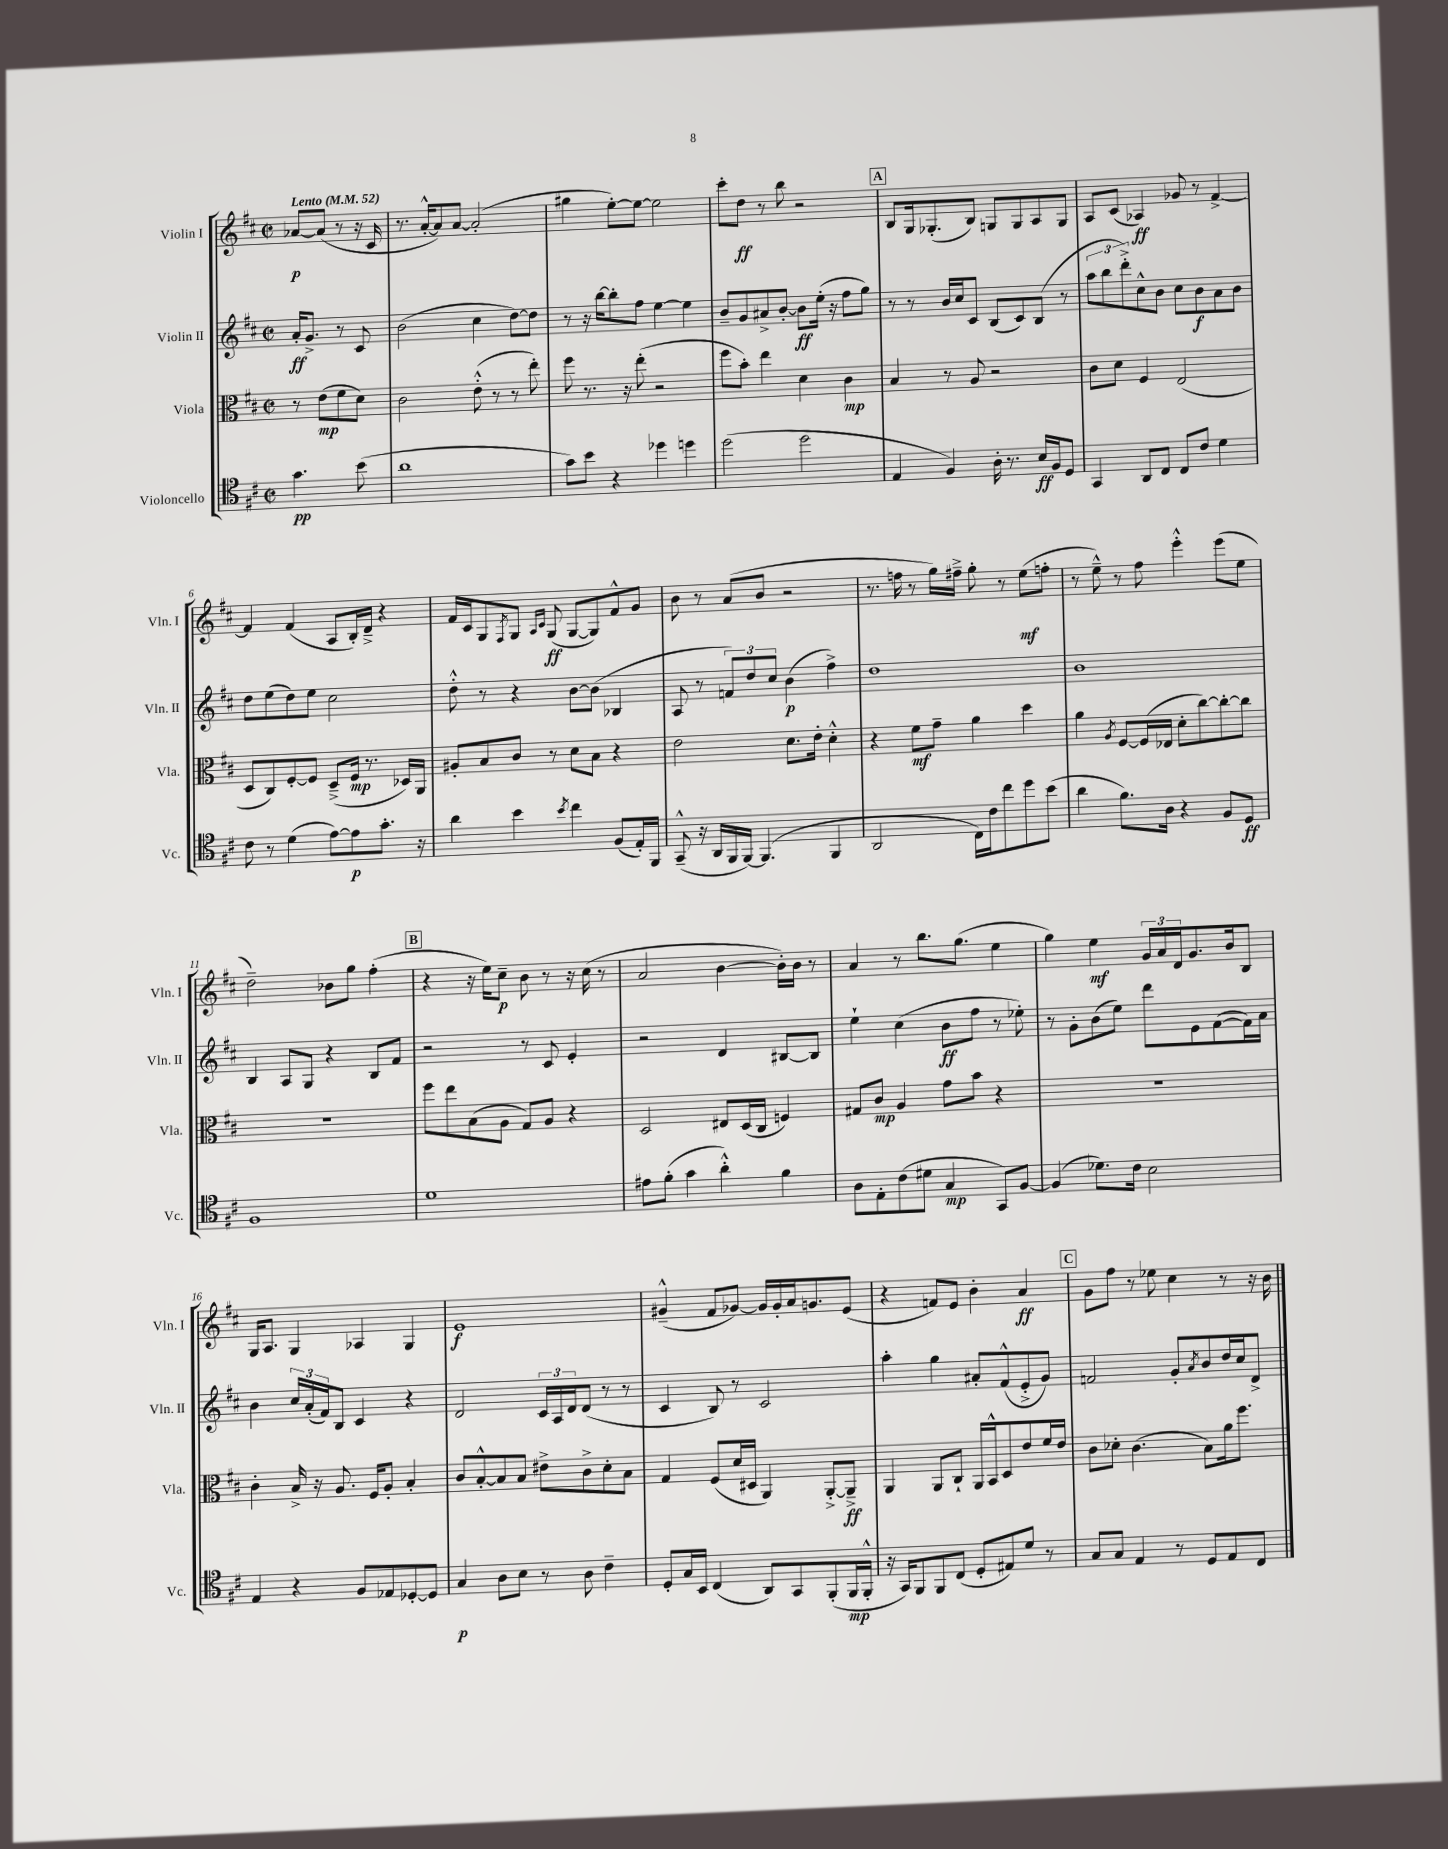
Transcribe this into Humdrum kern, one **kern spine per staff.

**kern	**dynam	**kern	**dynam	**kern	**dynam	**kern	**dynam
*part4	*part4	*part3	*part3	*part2	*part2	*part1	*part1
*staff4	*staff4	*staff3	*staff3	*staff2	*staff2	*staff1	*staff1
*I"Violoncello	*	*I"Viola	*	*I"Violin II	*	*I"Violin I	*
*I'Vc.	*	*I'Vla.	*	*I'Vln. II	*	*I'Vln. I	*
*clefC4	*	*clefC3	*	*clefG2	*	*clefG2	*
*k[f#c#]	*	*k[f#c#]	*	*k[f#c#]	*	*k[f#c#]	*
*M2/2	*	*M2/2	*	*M2/2	*	*M2/2	*
*met(c|)	*	*met(c|)	*	*met(c|)	*	*met(c|)	*
*MM52	*	*MM52	*	*MM52	*	*MM52	*
=	=	=	=	=	=	=	=
!	!	!	!	!	!	!LO:TX:a:B:t=Lento	!
4.g\	pp	8r	.	16a'/KL	ff	[8a-X/L	p
.	.	.	.	8.g^/J	.	.	.
.	.	(8e\L	mp	.	.	(8a-/J]	.
.	.	8f#\	.	8r	.	8r	.
(8b\	.	8d\J)	.	8c#/	.	16r	.
.	.	.	.	.	.	16c#/	.
=1	=1	=1	=1	=1	=1	=1	=1
1a	.	2c#\	.	(2b\	.	8.r	.
.	.	.	.	.	.	[16a'^^/KL	.
.	.	.	.	.	.	8a/])	.
.	.	.	.	.	.	[8a/J	.
.	.	(8e'^^\	.	4cc#\	.	(2a'/]	.
.	.	8r	.	.	.	.	.
.	.	8r	.	[8dd\L)	.	.	.
.	.	8ee'\)	.	8dd\J]	.	.	.
=2	=2	=2	=2	=2	=2	=2	=2
8g\L)	.	8ff#\	.	8r	.	4gg#X\	.
8b\J	.	8.r	.	16r	.	.	.
.	.	.	.	[16bb\KL	.	.	.
4r	.	.	.	8bb'\]	.	[8ee'\L)	.
.	.	16r	.	.	.	.	.
.	.	(8ee'\	.	8ff#\J	.	8ee\J_	.
4dd-X\	.	2r	.	[4ee\	.	2ee\]	.
4ddn\	.	.	.	4ee\]	.	.	.
=3	=3	=3	=3	=3	=3	=3	=3
(2dd\	.	8ff#\L	.	8b~/L	.	8ccc#'\L	.
.	.	8b'\J)	.	8g/	.	8dd\J	ff
.	.	4ee\	.	8a#X^/	.	8r	.
.	.	.	.	[8b'/J	.	8bb\	.
2dd\	.	4d\	.	8b\L]	ff	2r	.
.	.	.	.	(16ee'\Jk	.	.	.
.	.	.	.	16r	.	.	.
.	.	4c#\	mp	8ff#\L	.	.	.
.	.	.	.	8gg\J)	.	.	.
!!LO:REH:place=s1:t=A
=4	=4	=4	=4	=4	=4	=4	=4
4E/	.	4B/	.	8r	.	8B/L	.
.	.	.	.	8r	.	16G/k	.
.	.	.	.	.	.	(8.G-X'/	.
4F#/)	.	8r	.	16b/LL	.	.	.
.	.	.	.	16cc#/J	.	.	.
.	.	8A/	.	8c#/J	.	8B/J)	.
16A'\	.	2r	.	(8B/L	.	8Gn/L	.
8.r	.	.	.	.	.	.	.
.	.	.	.	8c#/)	.	8G/	.
16B/LL	ff	.	.	(8B/J	.	8A/	.
16F#/J	.	.	.	.	.	.	.
8D/J	.	.	.	8r	.	8G/J	.
=5	=5	=5	=5	=5	=5	=5	=5
4GG/	.	8c#\L	.	12aa\L	.	8A/L	.
.	.	.	.	12bb\	.	.	.
.	.	8d\J	.	.	.	(8c#/J	.
.	.	.	.	12ddd'^\)	.	.	.
8AA/L	.	4F#/	.	8cc#^^\	.	4A-X/)	ff
8C#/J	.	.	.	8b\J	.	.	.
8C#/L	.	(2E/	.	8cc#\L	.	8g-X/	.
8c#/J	.	.	.	8b\	f	8r	.
4d\	.	.	.	8a\	.	[4f#^/	.
.	.	.	.	8b\J	.	.	.
!!LO:LB:g=z
=6	=6	=6	=6	=6	=6	=6	=6
8c#\	.	8D/L	.	8dd\L	.	4f#/]	.
8r	.	8C#/)	.	(8ee\	.	.	.
(4d\	.	[8F#'/	.	8dd\)	.	(4f#/	.
.	.	8F#/J]	.	8ee\J	.	.	.
[8e\L)	.	(8D~^/L	.	2cc#\	.	8A/L	.
8e\]	p	16F#/Jk	mp	.	.	16B'/L)	.
.	.	8.r	.	.	.	16d~^/JJ	.
8.g'\J	.	.	.	.	.	4r	.
.	.	16D-X/LL)	.	.	.	.	.
16r	.	16AA/JJ	.	.	.	.	.
=7	=7	=7	=7	=7	=7	=7	=7
4a\	.	8A#X'/L	.	8dd'^^\	.	16f#/LL	.
.	.	.	.	.	.	16c#/J	.
.	.	8B/	.	8r	.	8G/	.
.	.	.	.	.	.	8qF#/	.
4b\	.	8c#/J	.	4r	.	8G/J	.
.	.	.	.	.	.	16qqA/LL	.
.	.	.	.	.	.	16qqc#/JJ	.
.	.	8r	.	.	.	(8G/	ff
8qb/	.	.	.	.	.	.	.
4cc#\	.	8d\L	.	[8b\L	.	[8G/L	.
.	.	8B\J	.	(8b\J]	.	8G/])	.
(8F#/L	.	4r	.	4B-X/	.	8f#^^/	.
16E'/L)	.	.	.	.	.	8g/J	.
16FF#/JJ	.	.	.	.	.	.	.
=8	=8	=8	=8	=8	=8	=8	=8
(8GG~^^/	.	2e\	.	8A/	.	8b\	.
16r	.	.	.	8r	.	8r	.
16AA/LL	.	.	.	.	.	.	.
16FF#/	.	.	.	12fn/L)	.	(8a/L	.
[16FF#/JJ)	.	.	.	.	.	.	.
.	.	.	.	12dd/	.	.	.
(4.FF#/]	.	.	.	.	.	8b/J	.
.	.	.	.	12cc#/J	.	.	.
.	.	8.d\L	.	(4b\	p	2r	.
.	.	16e'\Jk	.	.	.	.	.
4FF#/	.	4d'^^\	.	4ff#^\)	.	.	.
=9	=9	=9	=9	=9	=9	=9	=9
2AA/	.	4r	.	1dd	.	8.r	.
.	.	.	.	.	.	16ffn\	.
.	.	8f#\L	mf	.	.	8r	.
.	.	8g~\J	.	.	.	16gg\LL)	.
.	.	.	.	.	.	16ff#X~^\JJ	.
16C#\LL)	.	4a\	.	.	.	8gg'\	.
16c#\J	.	.	.	.	.	.	.
8cc#\	.	.	.	.	.	8r	.
8dd\	.	4dd\	.	.	.	(8ee\L	mf
(8b\J	.	.	.	.	.	8ffn'\J	.
=10	=10	=10	=10	=10	=10	=10	=10
4a\	.	4a\	.	1b	.	8r	.
.	.	.	.	.	.	8ee~^^\)	.
.	.	8qA/	.	.	.	.	.
8.f#\L)	.	[8F#/L	.	.	.	8r	.
.	.	(16F#/L]	.	.	.	8ff#\	.
16A\Jk	.	16E-X/JJ	.	.	.	.	.
4r	.	8d'\L	.	.	.	4eee'^^\	.
.	.	[8cc#\)	.	.	.	.	.
8F#/L	.	8cc#'\_	.	.	.	(8eee\L	.
8D/J	ff	8cc#\J]	.	.	.	8ee\J	.
!!LO:LB:g=z
=11	=11	=11	=11	=11	=11	=11	=11
1F#	.	1r	.	4B/	.	2dd~\)	.
.	.	.	.	8A/L	.	.	.
.	.	.	.	8G/J	.	.	.
.	.	.	.	4r	.	8b-X\L	.
.	.	.	.	.	.	8gg\J	.
.	.	.	.	8B/L	.	(4ff#'\	.
.	.	.	.	8f#/J	.	.	.
!!LO:REH:place=s1:t=B
=12	=12	=12	=12	=12	=12	=12	=12
1d	.	8ff#\L	.	2r	.	4r	.
.	.	8ee\	.	.	.	.	.
.	.	(8B\	.	.	.	16r	.
.	.	.	.	.	.	16ee\KL)	.
.	.	8A\J	.	.	.	8cc#~\J	p
.	.	8G/L)	.	8r	.	8b\	.
.	.	8A/J	.	8c#/	.	8r	.
.	.	4r	.	4e'/	.	16r	.
.	.	.	.	.	.	(16cc#\	.
.	.	.	.	.	.	8r	.
=13	=13	=13	=13	=13	=13	=13	=13
8e#X\L	.	2D/	.	2r	.	2a/	.
(8f#'\J	.	.	.	.	.	.	.
4g\	.	.	.	.	.	.	.
4a'^^\)	.	8E#X/L	.	4d/	.	[4b\	.
.	.	(16D/L	.	.	.	.	.
.	.	16C#/JJ	.	.	.	.	.
4f#\	.	4Fn/)	.	[8B#X/L	.	16b'\LL])	.
.	.	.	.	.	.	16b\JJ	.
.	.	.	.	8B#/J]	.	8r	.
=14	=14	=14	=14	=14	=14	=14	=14
8A\L	.	8G#X/L	.	4ee`\	.	4a/	.
8E'\	.	8c#/J	mp	.	.	.	.
(8c#\	.	4A/	.	(4cc#\	.	8r	.
8d#X\J	.	.	.	.	.	8.bb\L	.
4G/	mp	8g\L	.	8b\L	ff	.	.
.	.	.	.	.	.	(8.gg\J	.
.	.	8b\J	.	8ff#\J	.	.	.
8GG/L)	.	4r	.	8r	.	4ee\	.
[8F#/J	.	.	.	8ee-X'\)	.	.	.
=15	=15	=15	=15	=15	=15	=15	=15
(4F#/]	.	1r	.	8r	.	4gg\)	.
.	.	.	.	8g'\L	.	.	.
8.d-X\L)	.	.	.	(8b\	.	4ee\	mf
.	.	.	.	8ee\J)	.	.	.
16c#\Jk	.	.	.	.	.	.	.
2B\	.	.	.	8ddd\L	.	24g/LL	.
.	.	.	.	.	.	24a/	.
.	.	.	.	.	.	24d/J	.
.	.	.	.	8e\	.	8.g/	.
.	.	.	.	([8f#\	.	.	.
.	.	.	.	.	.	16b/k	.
.	.	.	.	16f#\L])	.	8B/J	.
.	.	.	.	16a\JJ	.	.	.
!!LO:LB:g=z
=16	=16	=16	=16	=16	=16	=16	=16
4E/	.	4c#'\	.	4b\	.	16G/KL	.
.	.	.	.	.	.	8.A/J	.
4r	.	16B^/	.	24cc#/LL	.	4G/	.
.	.	.	.	(24a'/	.	.	.
.	.	16r	.	.	.	.	.
.	.	.	.	24f#/J)	.	.	.
.	.	8.A/	.	8B/J	.	.	.
8F#/L	.	.	.	4c#/	.	4A-X/	.
.	.	16F#/KL	.	.	.	.	.
8E-X/	.	8A'/J	.	.	.	.	.
[8D-X'/	.	4B'/	.	4r	.	4G/	.
8D-/J]	.	.	.	.	.	.	.
=17	=17	=17	=17	=17	=17	=17	=17
4G/	p	8c#/L	.	2d/	.	1e	f
.	.	[8B'^^/	.	.	.	.	.
8A\L	.	8B/]	.	.	.	.	.
8B\J	.	8B/J	.	.	.	.	.
8r	.	8e#X^\L	.	24c#/LL	.	.	.
.	.	.	.	24A/	.	.	.
.	.	.	.	24d/J	.	.	.
8A\	.	8c#^\	.	(8d/J	.	.	.
4c#~\	.	8d'\	.	8r	.	.	.
.	.	8B\J	.	8r	.	.	.
=18	=18	=18	=18	=18	=18	=18	=18
8D'/L	.	4G/	.	4c#/	.	(4g#X~^^/	.
16G/L	.	.	.	.	.	.	.
16BB/JJ	.	.	.	.	.	.	.
(4C#/	.	(8F#/L	.	8B/)	.	8f#/L	.
.	.	16d/L	.	8r	.	[8g-X/J)	.
.	.	16D#X/JJ	.	.	.	.	.
8AA/L)	.	4AA/)	.	2c#/	.	16g-/LL]	.
.	.	.	.	.	.	16g-'/	.
8GG/	.	.	.	.	.	16a/J	.
.	.	.	.	.	.	8.gn/	.
(8FF#'/	.	[8AA'^/L	.	.	.	.	.
16FF#/L	mp	8AA~^/J]	ff	.	.	(8e/J	.
16FF#'^^/JJ	.	.	.	.	.	.	.
=19	=19	=19	=19	=19	=19	=19	=19
16r	.	4AA/	.	4aa'\	.	4r	.
16GG/KL)	.	.	.	.	.	.	.
8FF#/	.	.	.	.	.	.	.
8FF#/	.	8AA/L	.	4gg\	.	8fn/L)	.
(8C#/J	.	8C#`/J	.	.	.	8e/J	.
8D'/L	.	16AA/LL	.	8a#X'/L	.	4b'\	.
.	.	16BB^^/J	.	.	.	.	.
8E#X/)	.	8D/	.	(8f#^^/	.	.	.
8d/J	.	8e/	.	8e'^/	.	4a/	ff
8r	.	16f#/L	.	8g/J)	.	.	.
.	.	16e/JJ	.	.	.	.	.
!!LO:REH:place=s1:t=C
=20	=20	=20	=20	=20	=20	=20	=20
8G/L	.	8c#\L	.	2fn/	.	8g\L	.
8G/J	.	8d-X'\J	.	.	.	8ff#\J	.
4E/	.	(4.c#\	.	.	.	8r	.
.	.	.	.	.	.	8ee-X\	.
8r	.	.	.	8g'/L	.	4cc#\	.
.	.	.	.	8qa/	.	.	.
8D/L	.	8B\L)	.	8b/	.	.	.
8E/	.	16a\k	.	16dd/L	.	8r	.
.	.	8.ff#\J	.	16cc#/J	.	.	.
8C#/J	.	.	.	8d^/J	.	16r	.
.	.	.	.	.	.	16b\	.
==	==	==	==	==	==	==	==
*-	*-	*-	*-	*-	*-	*-	*-
